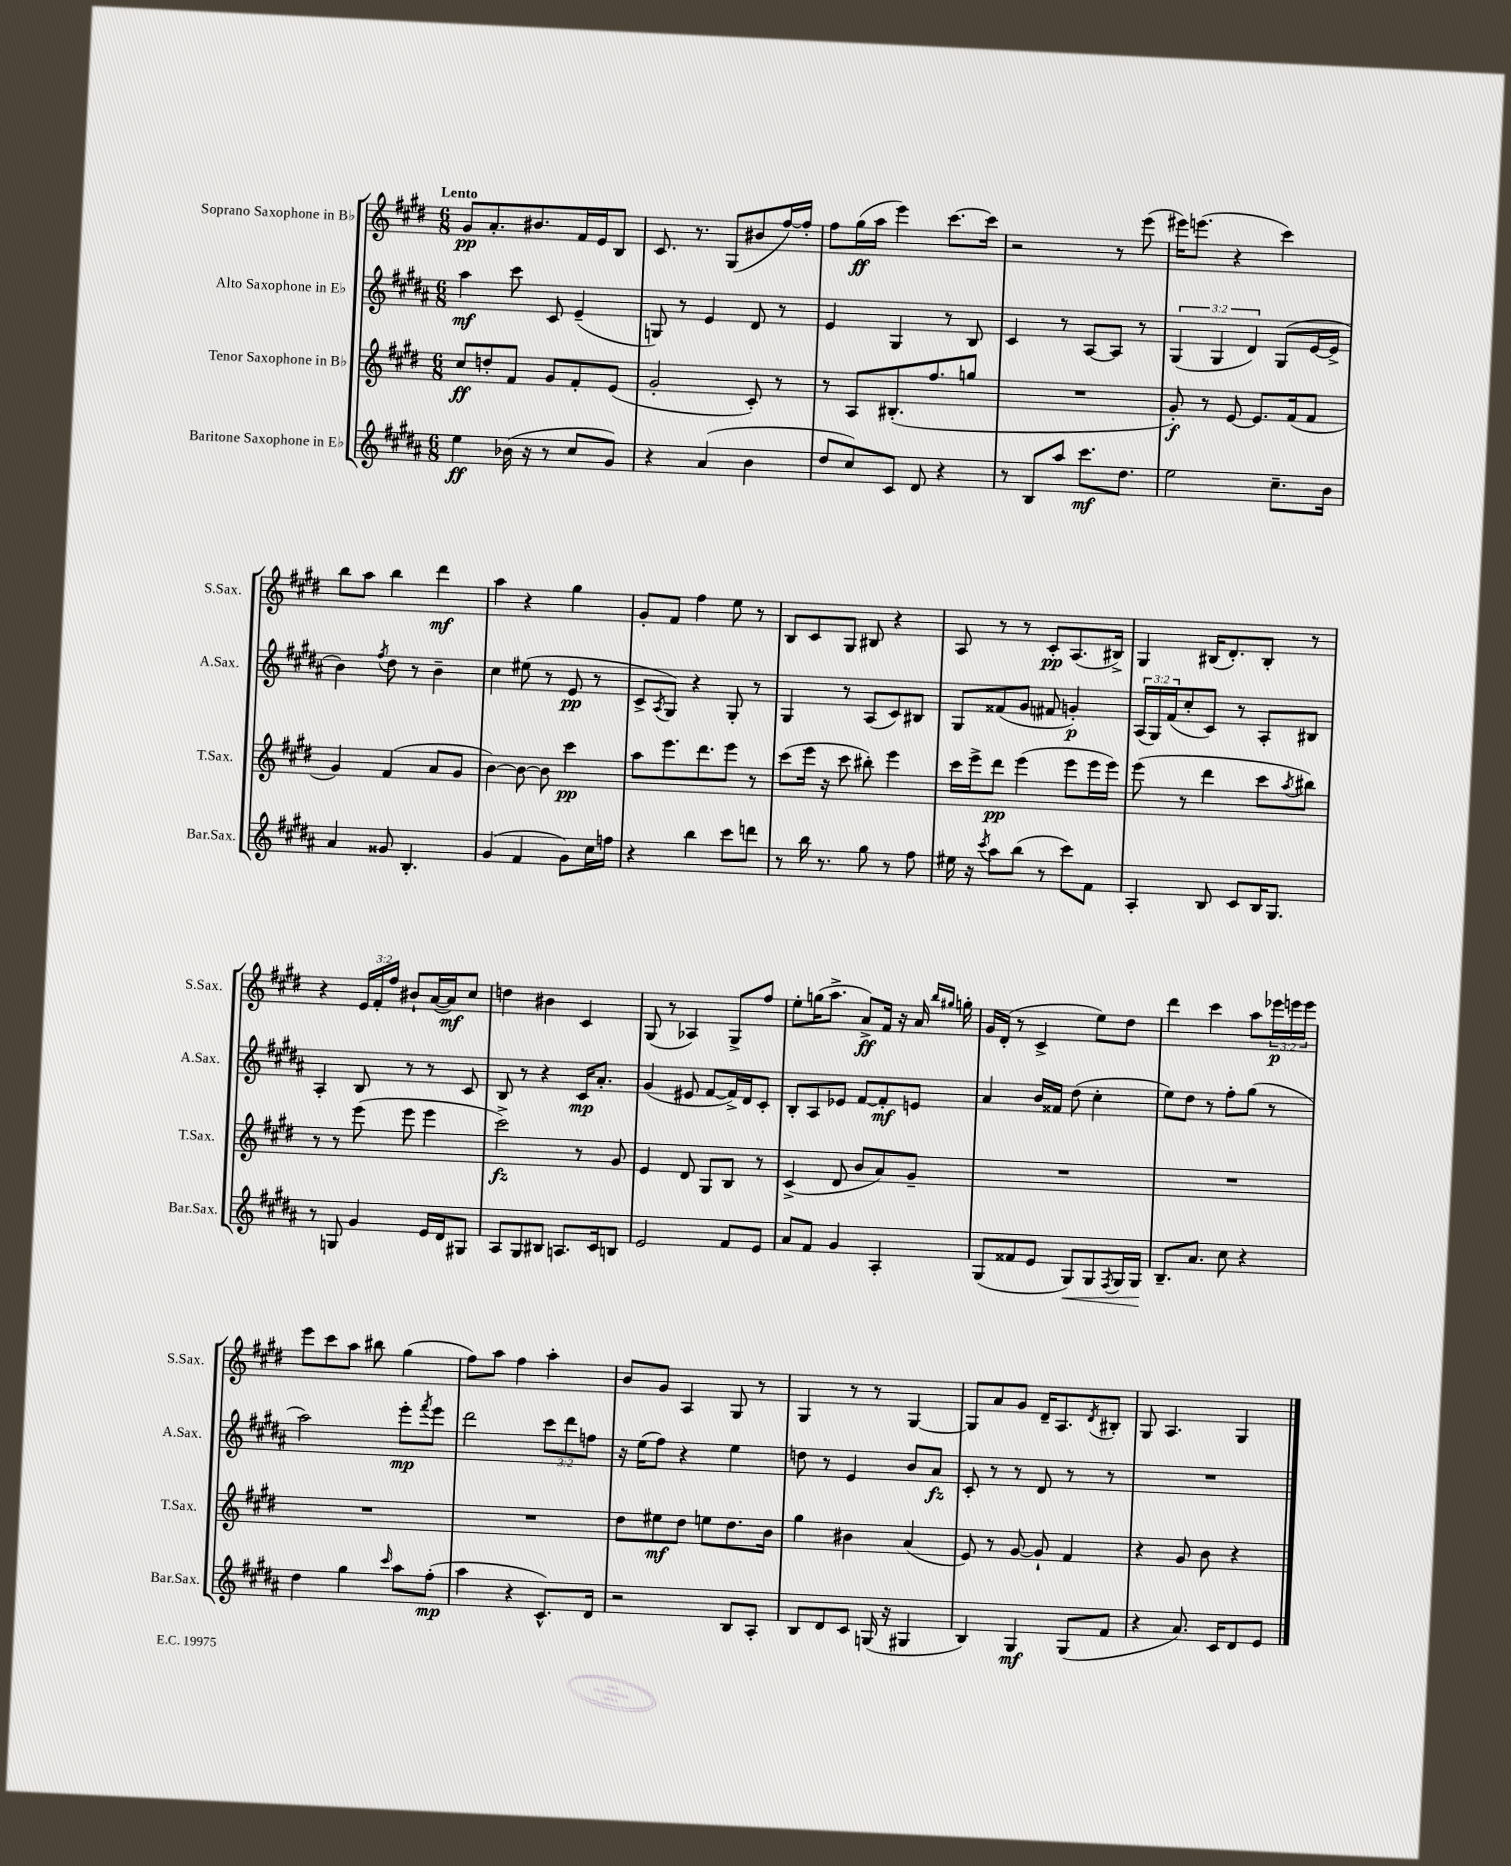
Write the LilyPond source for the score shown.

<<
\new StaffGroup <<
\new Staff = "s0" \with { instrumentName = "Soprano Saxophone in Bb" shortInstrumentName = "S.Sax." } {
    \clef treble \key e \major \numericTimeSignature \time 6/8 \override Staff.TupletNumber.text = #tuplet-number::calc-fraction-text \tempo "Lento"
    gis'8\pp a'8.-. bis'8. fis'16 e'16 b8 |
    cis'8. r8. gis8( bis'8 fis''16~) fis''16-. |
    fis''8 gis''16\ff( a''16 e'''4) cis'''8.~ cis'''16 |
    r2 r8 e'''8( |
    eis'''16) e'''8.( r4 cis'''4) |
    b''8 a''8 b''4 dis'''4\mf |
    a''4 r4 gis''4 |
    gis'8-. fis'8 fis''4 e''8 r8 |
    b8 cis'8 gis8 bis8 r4 |
    a8 r8 r8 cis'8-.\pp a8.( bis16->) |
    gis4 bis16( dis'8.-.) bis8-. r8 |
    r4 \tuplet 3/2 { e'16 fis'16-. fis''16 } bis'8-! a'16~( a'16\mf) cis''8 |
    d''4 bis'4 cis'4 |
    gis8( r8 aes4) gis8-> fis''8 |
    e''8-. g''16( a''8.-> a'8->\ff) fis'16 r16 a'16 \grace { b''16 gis''16 } g''16-. |
    gis'16 dis'16-.( r8 cis'4-> e''8) dis''8 |
    dis'''4 cis'''4 a''8 \tuplet 3/2 { ees'''16\p e'''16 e'''16 } |
    e'''8 cis'''8 a''8 bis''8 gis''4( |
    fis''8) a''8 fis''4 a''4-. |
    b'8 gis'8 a4 gis8 r8 |
    gis4 r8 r8 gis4~ |
    gis8 a'8 gis'8 dis'16-- a8. \acciaccatura { dis'8 } bis8-. |
    gis8 a4. gis4 \bar "|." |
}
\new Staff = "s1" \with { instrumentName = "Alto Saxophone in Eb" shortInstrumentName = "A.Sax." } {
    \clef treble \key b \major \numericTimeSignature \time 6/8 \override Staff.TupletNumber.text = #tuplet-number::calc-fraction-text
    ais''4\mf cis'''8 cis'8 e'4--( |
    g8) r8 e'4 dis'8 r8 |
    e'4 gis4 r8 b8 |
    cis'4 r8 ais8~ ais8 r8 |
    \tuplet 3/2 { gis4( gis4 dis'4) } gis8( e'16~ e'16-> |
    b'4) \acciaccatura { fis''8 } dis''8 r8 b'4-- |
    cis''4 eis''8( r8 e'8\pp r8 |
    cis'8-> \acciaccatura { ais8 } gis8) r4 gis8-. r8 |
    gis4 r8 ais8( cis'8) bis8 |
    gis8 fisis'8( gis'8 fis'8 g'4-.\p) |
    \tuplet 3/2 { ais16( gis16) fis'16( } cis''8-. cis'8) r8 ais8-. bis8 |
    ais4-. b8 r8 r8 cis'8 |
    b8 r8 r4 cis'16\mp ais'8.-. |
    gis'4( eis'8 fis'8~ fis'16->) dis'16 cis'8-. |
    b8-. ais8 ees'8 fis'8~ fis'8-.\mf e'8 |
    ais'4 b'16 fisis'16 dis''8( cis''4-. |
    e''8) dis''8 r8 fis''8-. gis''8( r8 |
    ais''2) e'''8-.\mp \acciaccatura { fis'''8 } e'''8 |
    dis'''2 \tuplet 3/2 { cis'''8 dis'''8 f''8 } |
    r16 e''16( fis''8) r4 e''4 |
    d''8 r8 e'4 b'8 ais'8\fz |
    cis'8-. r8 r8 dis'8 r8 r8 |
    R2. \bar "|." |
}
\new Staff = "s2" \with { instrumentName = "Tenor Saxophone in Bb" shortInstrumentName = "T.Sax." } {
    \clef treble \key e \major \numericTimeSignature \time 6/8
    cis''8\ff d''8-. fis'8 gis'8 fis'8-. e'8( |
    gis'2-. cis'8-.) r8 |
    r8 a8 bis8.-.( fis''8. g''8 |
    R2. |
    gis'8-.\f) r8 e'8~ e'8. fis'16( fis'8 |
    gis'4) fis'4( a'8 gis'8 |
    b'4~) b'8~ b'8 cis'''4\pp |
    a''8 e'''8. dis'''8. e'''8 r8 |
    cis'''8( e'''16 r16 cis'''8 bis''8-.) e'''4 |
    cis'''16 e'''16-> dis'''8\pp e'''4( e'''8 e'''16 e'''16) |
    e'''8( r8 dis'''4 cis'''8 \acciaccatura { a''8 } bis''8) |
    r8 r8 e'''8( e'''8 e'''4 |
    cis'''2->\fz) r8 gis'8 |
    e'4 dis'8 gis8 b8 r8 |
    cis'4->( dis'8 b'8 a'8) gis'8-- |
    R2. |
    R2. |
    R2. |
    R2. |
    dis''8 eis''8\mf dis''8 e''8 dis''8. b'16 |
    gis''4 bis'4 a'4( |
    e'8) r8 gis'8~ gis'8-! fis'4 |
    r4 gis'8 b'8 r4 \bar "|." |
}
\new Staff = "s3" \with { instrumentName = "Baritone Saxophone in Eb" shortInstrumentName = "Bar.Sax." } {
    \clef treble \key b \major \numericTimeSignature \time 6/8
    e''4\ff bes'16( r16 r8 cis''8 gis'8) |
    r4 ais'4( b'4 |
    dis''8 cis''8) cis'8 dis'8 r4 |
    r8 b8 ais''8 cis'''8.\mf dis''8. |
    e''2 cis''8.-- b'16 |
    ais'4 gisis'8 b4.-. |
    gis'4( fis'4 gis'8) cis''16 f''16 |
    r4 b''4 cis'''8 d'''8 |
    r8 b''16 r8. gis''8 r8 fis''8 |
    eis''16 r16 \acciaccatura { cis'''8 } ais''8 b''8( r8 cis'''8) fis'8 |
    ais4-. b8 cis'8 b16 gis8. |
    r8 g8 gis'4 e'16 dis'16 gis8 |
    ais8 gis8 bis8 a8. cis'16 b8 |
    e'2 fis'8 e'8 |
    ais'8 fis'8 gis'4 ais4-. |
    gis8( fisis'8 e'8 gis8\<) gis8 \acciaccatura { fis8 } gis16 gis16\! |
    b8.-- ais'8. cis''8 r4 |
    dis''4 gis''4 \grace { cis'''16 } ais''8 fis''8-.\mp( |
    ais''4 r4 cis'8.-^) dis'16 |
    r2 b8 ais8-. |
    b8 dis'8 cis'8 g16( r16 gis4 |
    b4) gis4\mf gis8( fis'8 |
    r4 ais'8.) cis'16 dis'8 e'8 \bar "|." |
}
>>
>>
\layout { \context { \Score \remove "Bar_number_engraver" } }
